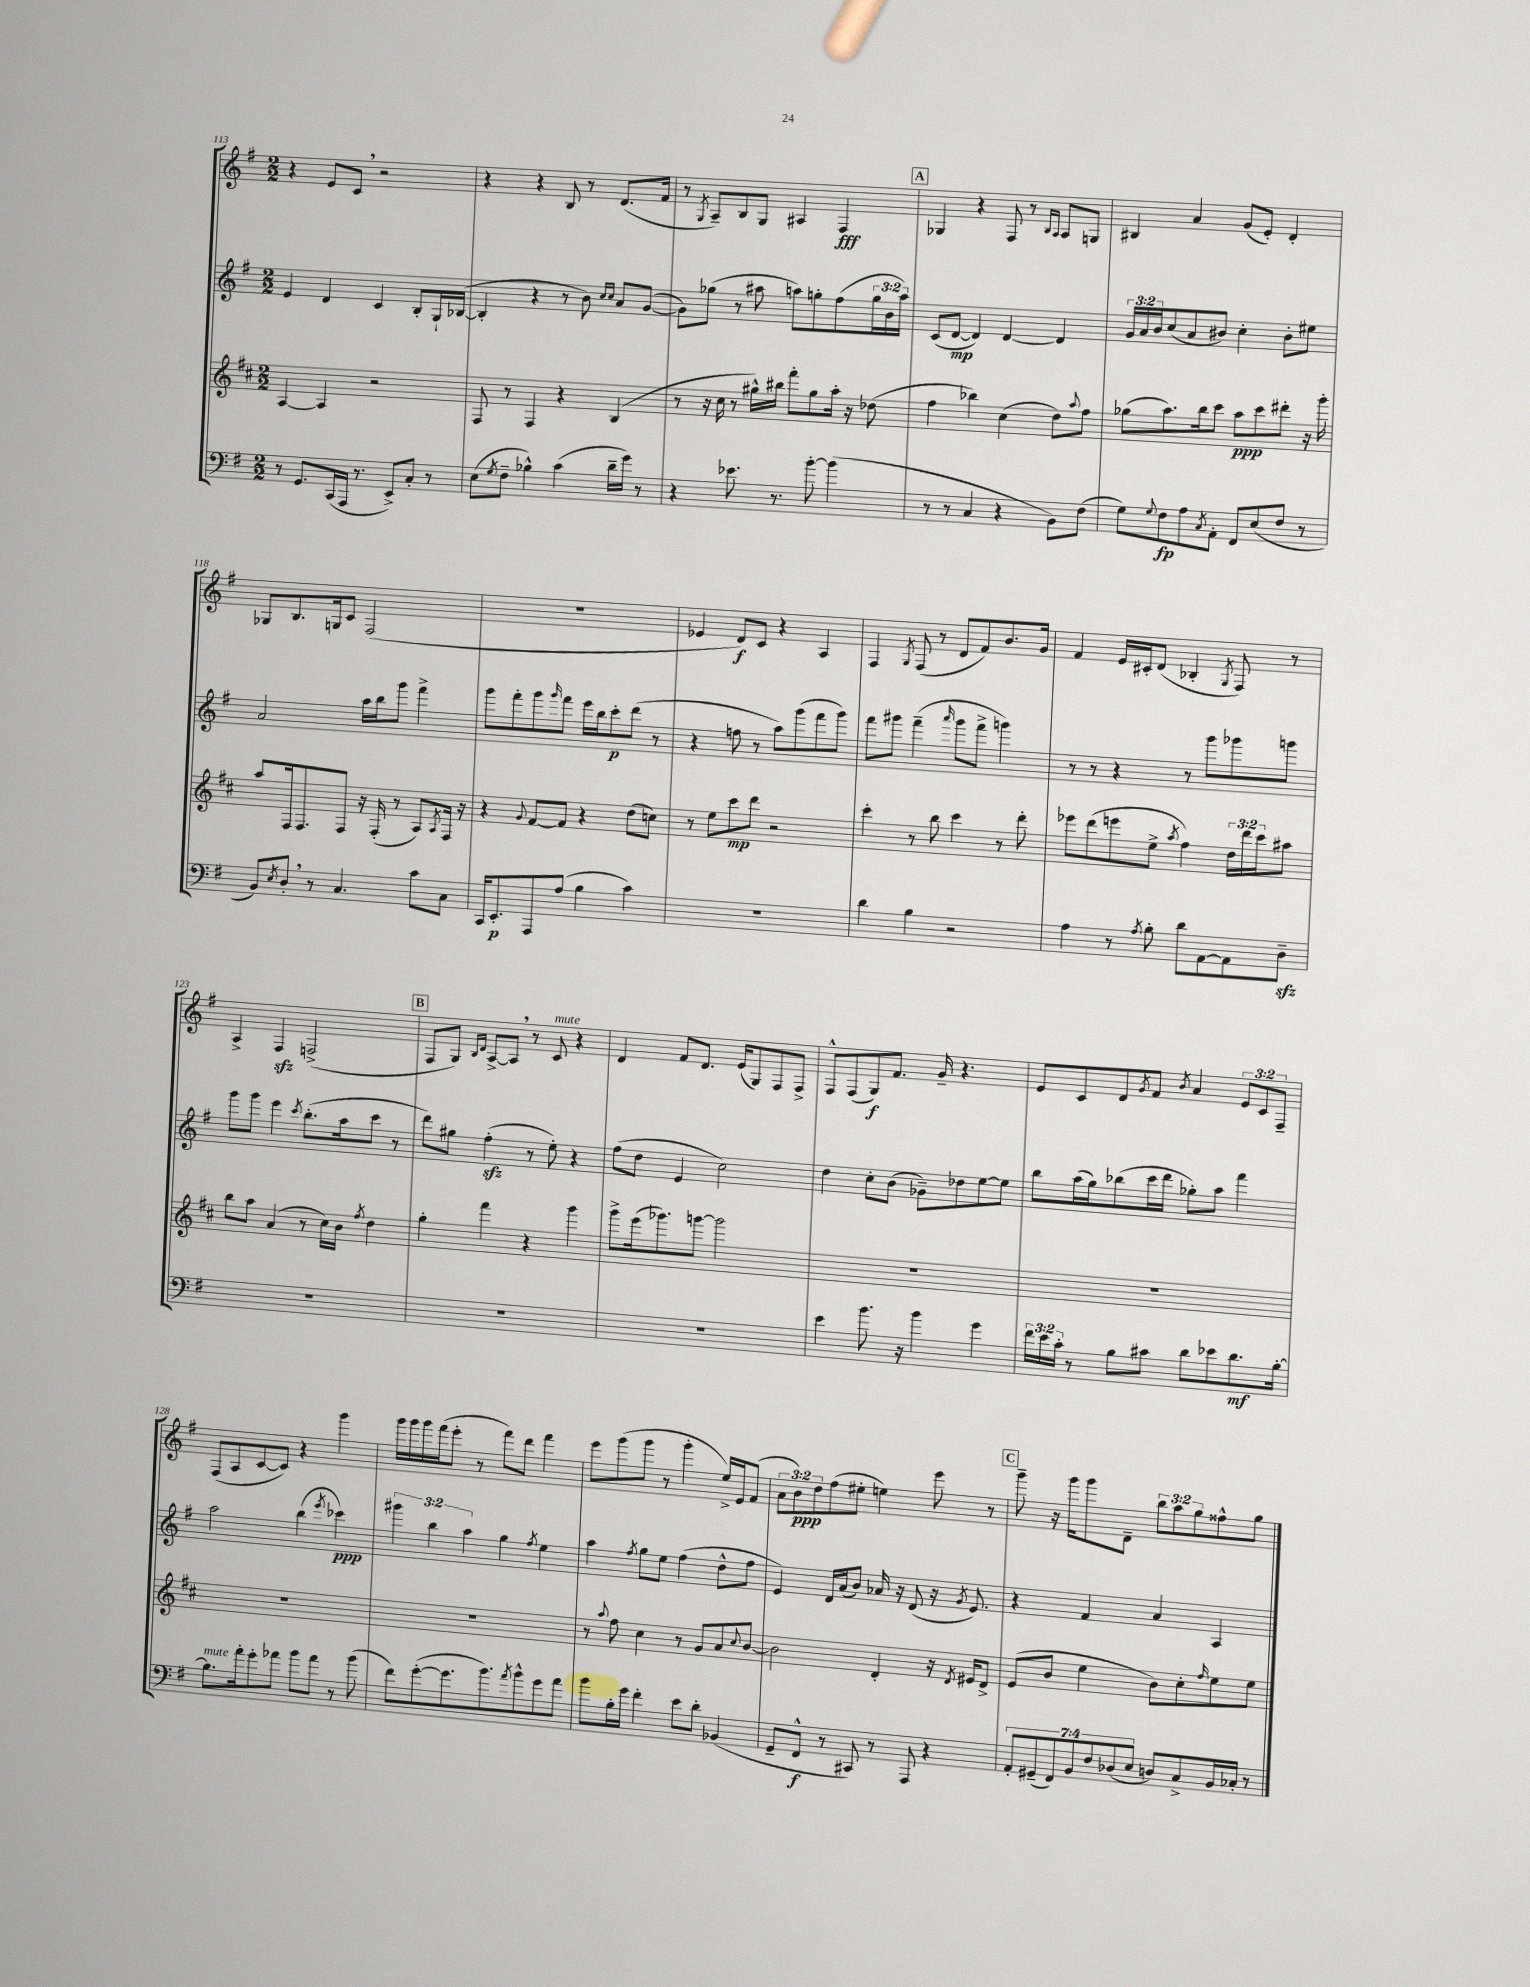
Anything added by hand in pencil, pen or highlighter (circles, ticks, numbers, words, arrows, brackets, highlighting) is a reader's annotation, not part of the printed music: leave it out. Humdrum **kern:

**kern	**kern	**kern	**kern
*staff4	*staff3	*staff2	*staff1
*clefF4	*clefG2	*clefG2	*clefG2
*k[f#]	*k[f#c#]	*k[f#]	*k[f#]
*M2/2	*M2/2	*M2/2	*M2/2
8r	[4A/	4e/	4r
8.GG/L	.	.	.
.	4A/]	4d/	8e/L
(16CC/L	.	.	.
16AAA/JJ	.	.	8c/J
8.r	.	.	.
.	2r	4c/	2r
8EE^/L)	.	.	.
8C'/J	.	8B'/L	.
8r	.	16G`/L	.
.	.	([16B-/JJ	.
=	=	=	=
(8E\L	8F#/	4B-'/]	4r
8qG/	.	.	.
8F#~\J	8r	.	.
4B-^^\)	4F#/	4r	4r
(4c\	4r	8r	8B/
.	.	8b\)	8r
.	.	16qqcc/LL	.
.	.	16qqcc/JJ	.
16d~\LL	(4B/	8a/L	(8.d/L
16g\JJ)	.	.	.
8r	.	([8g/J	.
.	.	.	16f#/Jk
=	=	=	=
4r	8r	8g\]L)	8r
.	.	.	8qG/
.	16r	(8gg-\J	8A~/L)
.	16cc#\	.	.
8.e-\	8r	8r	8B/
.	16gg#^^\LL)	8aa#\	8G/J
8.r	16bb#\JJ	.	.
.	8fff#'\L	8aa\L)	4A#/
[8b'\	8gg#\	8gg'\	.
(4b\]	16aa'\Jk	(8ff#\	4F#/
.	16r	.	.
.	(8dd-\	24gg\L	.
.	.	24b\	.
.	.	24aa\JJ)	.
=	=	=	=
8r	4ff#\	(8c/L	4G-/
8r	.	[8d/J	.
4C/	4bb-\)	4d/])	4r
4r	(4cc#\	[4d/	8F#/
.	.	.	8r
.	.	.	16qqB/LL
.	.	.	16qqA/JJ
8BB\L)	8dd\L)	4d/]	8A/L
.	8qqaa/	.	.
(8F#\J	8ff#\J	.	8G/J
=	=	=	=
8G\L)	(8gg-\L	24g/LL	4B#/
.	.	24a/	.
.	.	24b/J	.
8qqG/	.	.	.
8F#\	8.aa\)	(8cc/	.
8A\	.	8a/	4a/
.	16bb\k	.	.
8qC/	.	.	.
8AA'\J	8ccc#\J	8b#/J)	.
8FF#/L	8aa\L	4cc'\	(8g/L
(8E/	8ccc#\	.	8e'/J)
8F#/J	8ddd#'\J	8b#'\L	4d'/
8r	16r	8ee#\J	.
.	16ggg'\	.	.
=	=	=	=
8BB/L)	8aa/L	2a/	8G-/L
8qE/	.	.	.
8D'/J	16F#/k	.	8.B/
.	8.F#/	.	.
8r	.	.	.
.	.	.	16G/k
4.C/	8F#/J	.	8c/J
.	16r	16aa\LL	(2F#/
.	(16F#'/	16bb\J	.
.	8r	8ggg\J	.
8c\L	8A/L)	4fff#^\	.
.	8qA/	.	.
8C\J	16F#/Jk	.	.
.	16r	.	.
=	=	=	=
16CC/LK	4r	8ggg\L	1r
8.EE'/	.	.	.
.	.	8fff#'\	.
.	8qqg/	.	.
8AAA/	[8f#/L	8ggg\	.
.	.	16qqggg/	.
(8A/J	8f#/]J	8fff#\J	.
4B\	4r	16eee\LL	.
.	.	16bb\J	.
.	.	8ccc'\	.
4c\)	(8dd\L	(8ddd\J	.
.	8cc\J)	8r	.
=	=	=	=
1r	8r	4r	4e-/
.	8ee\L	.	.
.	8ccc#\	8ff\	8d/L)
.	8ddd\J	8r	8c/J
.	2r	8aa\L)	4r
.	.	(8ggg\	.
.	.	8fff#\	4A/
.	.	8ggg\J)	.
=	=	=	=
4d\	4ccc#'\	8fff#\L	4F#/
.	.	8ggg#\J	.
.	.	.	8qG/
4B\	8r	(4fff#~\	(8F#/
.	8bb\	.	8r
.	.	16qqaaa/	.
2r	4ccc#\	8ggg#\L	8d/L
.	.	8fff#^\J	8f#/)
.	8r	4ggg\)	8.b/
.	8ddd'\	.	.
.	.	.	16g/Jk
=	=	=	=
4A\	8eee-\L	8r	4f#/
.	(8ddd\	8r	.
8r	8eee\	4r	16e/LL
.	.	.	16c#'/J
8qA/	.	.	.
8B'\	8ee^\J	.	(8d/J
.	8qaa/	.	.
8d\L	4ff#\)	8r	4B-'/
[8AA\	.	8ggg\L	.
.	.	.	8qG/
8AA\]	24dd\LL	8ggg-\	8F#/)
.	24ddd\	.	.
.	24ccc#\J	.	.
8D~\J	8aa#\J	8ggg\J	8r
=	=	=	=
1r	8bb\L	8ggg\L	4A^/
.	8aa\J	8ggg\J	.
.	(4a/	4eee\	4F#/
.	.	8qccc/	.
.	8r	(8.bb'\L	(2F^/
.	16cc#\LL)	.	.
.	16b\JJ	16aa\k	.
.	8qff#/	.	.
.	4dd\	8ccc\J	.
.	.	8r	.
=	=	=	=
1r	4gg'\	8ddd\L)	8F#/L
.	.	8gg#\J	8G/J)
.	.	.	16qqB/LL
.	.	.	16qqd/JJ
.	4fff#\	(4ff#'\	[8A^/L
.	.	.	8A/]J
.	4r	8r	8r
.	.	8ee'\)	8c/
.	4ggg\	4r	4r
=	=	=	=
1r	8ggg^\L	(8ff#\L	4d/
.	(16eee\k	8dd\J	.
.	8.ggg-\)	.	.
.	.	4e/	8f#/L
.	[8ggg\J	.	8.d/J
.	2ggg\]	2cc\)	.
.	.	.	(16e/LK
.	.	.	8G/)
.	.	.	8F#/
.	.	.	8F#^/J
=	=	=	=
4e\	1r	4dd\	8F#^^/L
.	.	.	(8F#/
8.b\	.	8cc'\L	8G/)
.	.	(8b\J	8.f#/J
16r	.	.	.
4b\	.	8g-~\L)	.
.	.	.	16g~/
.	.	8dd-\	4.r
4g\	.	[8ee\	.
.	.	8ee\]J	.
=	=	=	=
24f#\LL	1r	8bb\L	8e/L
24e\	.	.	.
24c'\JJ	.	.	.
8r	.	(16aa\L	8c/
.	.	16gg\J)	.
8B\L	.	(8bb-\	8d/
.	.	.	8qg/
8c#\J	.	16ccc\L	8f#/J
.	.	16ddd\JJ	.
.	.	.	8qb/
8d\L	.	8gg-'\L)	4a/
8e-\	.	8aa\J	.
8.d\	.	4fff#\	12e/L
.	.	.	12c/
.	.	.	12F#~/J
[16B'\Jk	.	.	.
=	=	=	=
8.B\]L	1r	2aa\	(8F#/L
.	.	.	8A/
16a'\k	.	.	.
8g'\	.	.	[8c/
8a-\J	.	.	8c/]J)
8b\L	.	(4bb\	4r
8a-\J	.	.	.
.	.	8qeee/	.
8r	.	4ccc-\)	4ggg\
(8b\	.	.	.
=	=	=	=
8f#\L)	1r	6ggg#\	16ggg\LL
.	.	.	16ggg\
([8g'\	.	.	16ggg\
.	.	6bb\	.
.	.	.	(16fff#\J
8.g\]	.	.	8eee'\J
.	.	6aa\	.
.	.	.	8r
8.b\)	.	.	.
.	.	4gg\	8fff#\L)
8qa/	.	.	.
8b^^\	.	.	8ddd\J
.	.	8qff#/	.
8g\	.	4ee\	4fff#\
8a\J	.	.	.
=	=	=	=
8b\L	8r	4aa\	8eee\L
.	8qqaa/	.	.
16B'\L	8ff#\	.	(8ggg\
16g\JJ	.	.	.
.	.	8qff#/	.
4f#'\	4cc#\	8gg\L	8ggg\J
.	.	8ee\J	8r
8e\L	8r	(4ff#\	4ggg'\
8d'\J	8g/L	.	.
(4BB-/	8a/	8dd^^\L	16ee^/LL)
.	.	.	16e/J
.	8qqcc#/	.	.
.	[8b/J	8ff#\J	(8f#/J
=	=	=	=
8GG~/L	2b\]	4e/)	12a\L
.	.	.	12b\)
8FF#^^/J	.	.	.
.	.	.	12dd\
8r	.	16d/LL	(8ff#\
.	.	(16a/J	.
8CC#/)	.	8b/J)	8ee#'\J
8r	4d'/	16a-/	4ee\)
.	.	16r	.
8AAA/	.	(8d/	.
4r	16r	16r	8eee\
.	8qd/	8qg/	.
.	16e#/LK	8.e/)	.
.	8d^/J	.	8r
=	=	=	=
14AA'/L	(8e/L	4r	8ggg~\
(14GG#~/	.	.	.
.	8b/J	.	16r
14FF#/)	.	.	.
.	.	.	16ggg\LK
14BB/	.	.	.
.	4ee\	4f#/	8ggg\
14F#/	.	.	.
(14D-/	.	.	.
.	.	.	8d~\J
14E/J	.	.	.
8D/L)	8b\L)	4a/	12bb\L
.	.	.	12aa\
8C^/	8cc#'\	.	.
.	.	.	12gg\
.	16qqff#/	.	.
16BB/L	8ee\	4A/	8ff##^^\
16C-'/JJ	.	.	.
8r	8ee\J	.	8gg\J
==	==	==	==
*-	*-	*-	*-
